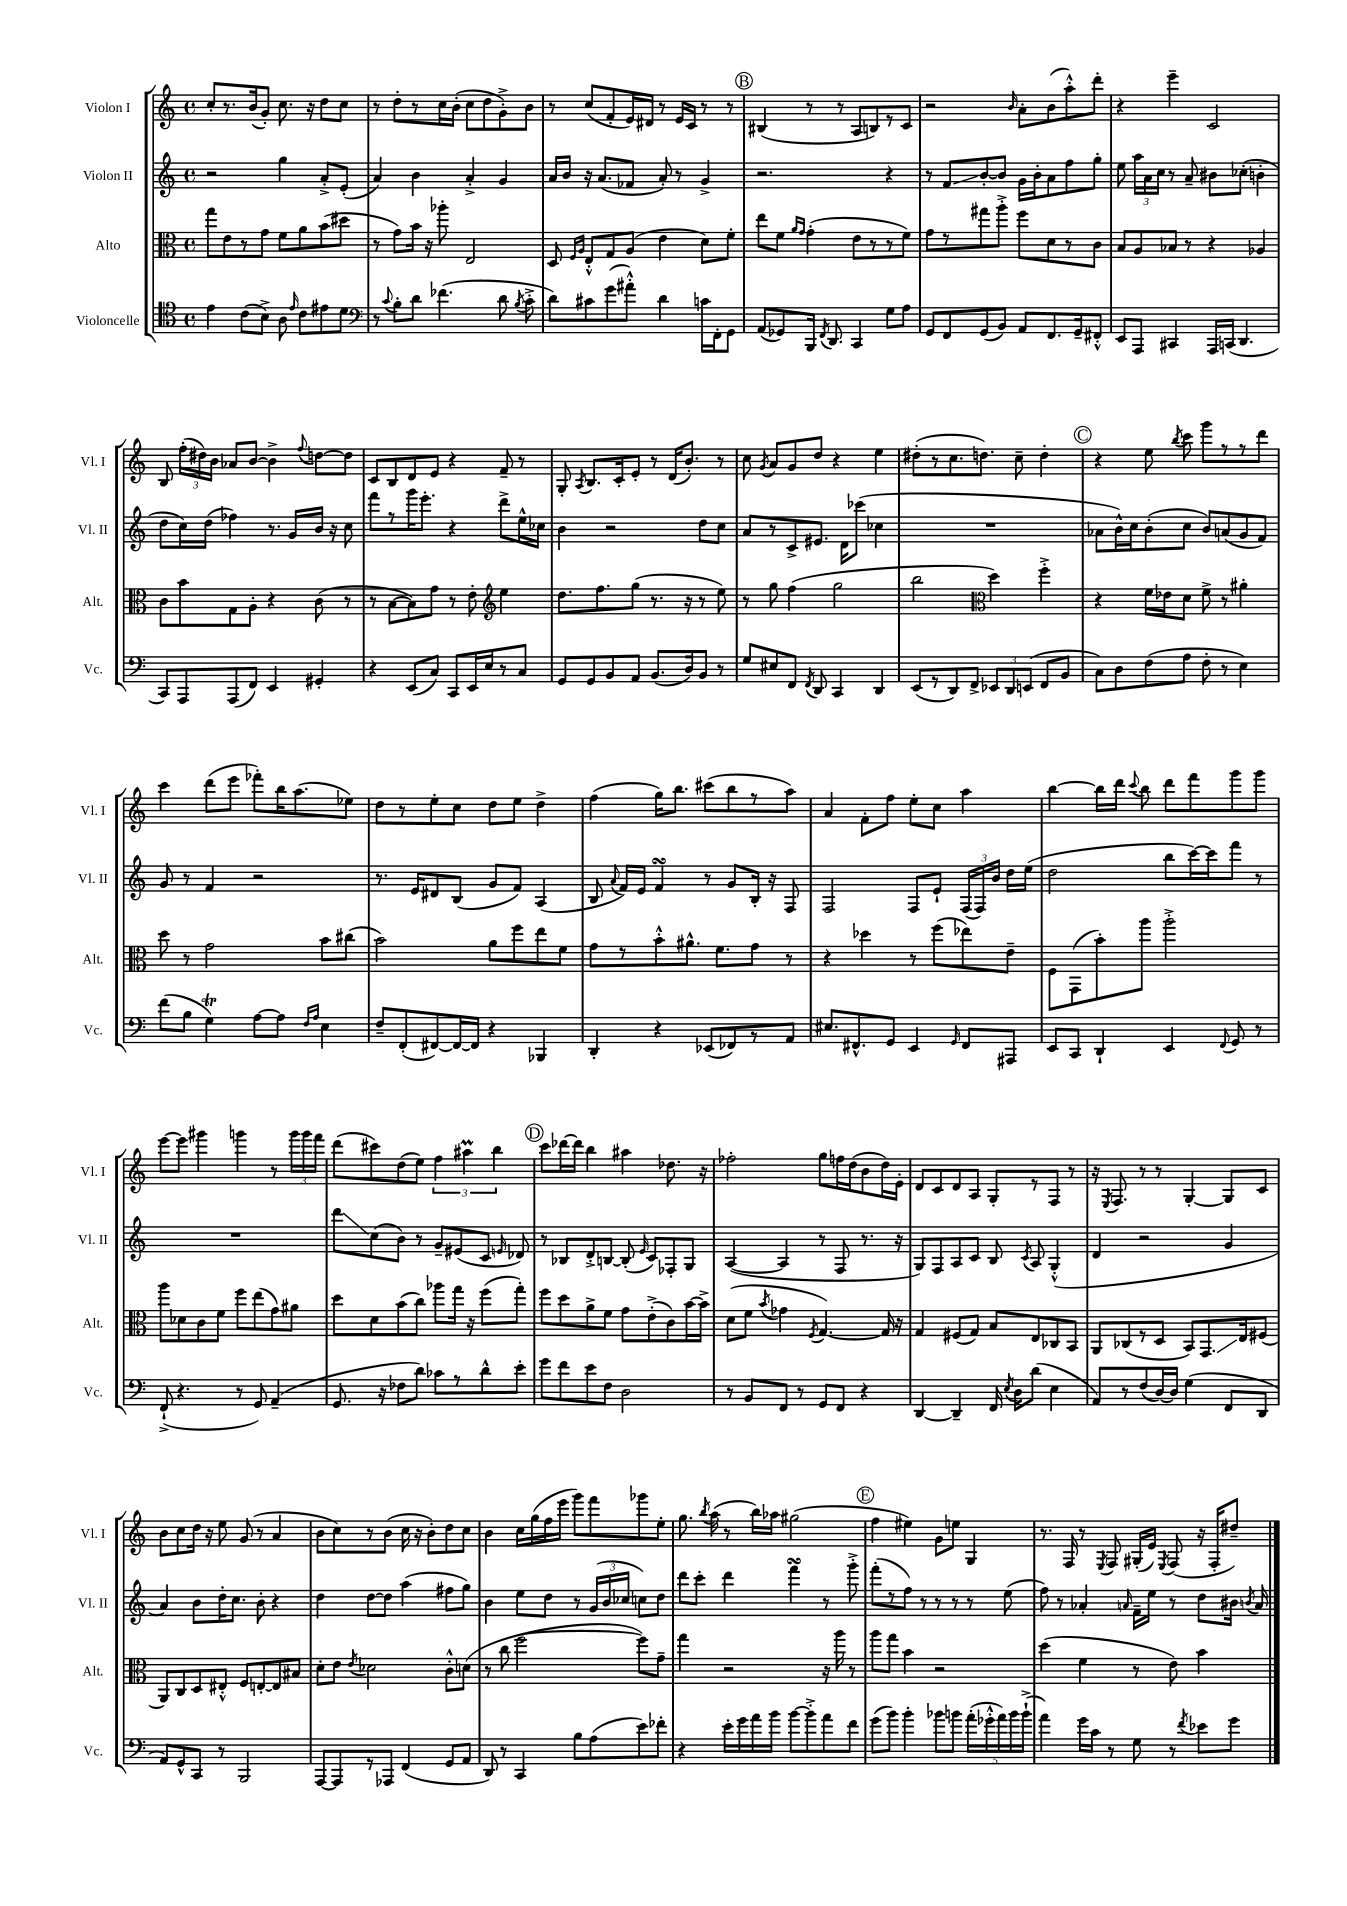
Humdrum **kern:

**kern	**kern	**kern	**kern
*staff4	*staff3	*staff2	*staff1
*clefC4	*clefC3	*clefG2	*clefG2
*k[]	*k[]	*k[]	*k[]
*M4/4	*M4/4	*M4/4	*M4/4
*met(c)	*met(c)	*met(c)	*met(c)
4e	8gg	2r	8cc'
.	8e	.	8.r
(8c	8r	.	.
.	.	.	(16b
8B^)	8g	.	8g')
8A	8f	4gg	8.cc
16qqe	.	.	.
8c	8a	.	.
.	.	.	16r
8e#	(8b	8a'^	8dd
8d	8dd#	(8e'	8cc
=	=	=	=
*clefF4	*	*	*
8r	8r	4a)	8r
8qqc	.	.	.
8B'	8g)	.	8dd'
8d	16b	4b	8r
.	16r	.	.
(4.f-	8aa-'	.	16cc
.	.	.	(16b'
.	2E	4a'^	8cc
.	.	.	8dd
8d	.	4g	8g'^)
8qB	.	.	.
8c'^	.	.	8b
=	=	=	=
8d)	8D	16a	8r
.	.	16b	.
.	16qqF	.	.
.	16qqA	.	.
8c#	8E'^^	16r	(8cc
.	.	(8.a	.
(8g	8G	.	8f'
8a#'^^)	(8A	8f-	16e)
.	.	.	16d#
4d	4e	8a')	8r
.	.	8r	16e
.	.	.	16c
16c	8d)	4g^	8r
16FF'	.	.	.
8GG	8f'	.	8r
=	=	=	=
(8AA	8ee	2.r	(4B#
8GG-)	8f	.	.
.	16qqa	.	.
.	16qqg	.	.
16BBB	(4g'	.	8r
8qFF	.	.	.
8.DD	.	.	.
.	.	.	8r
4CC	8e	.	8A
.	8r	.	8B)
8G	8r	4r	8r
8A	8f)	.	8c
=	=	=	=
8GG	8g	8r	2r
8FF	8r	8f	.
(8GG	8gg#	[8b'	.
8BB)	8aa'^	8b]	.
.	.	.	16qqb
8AA	8ff	16g	8a'
.	.	16b'	.
8.FF	8d	8a	(8b
.	8r	8ff	8aa'^^)
16GG~	.	.	.
8FF#'^^	8c	8gg'	8ddd'
=	=	=	=
8EE	8B	8ee	4r
8AAA	8A	24aa	.
.	.	24a	.
.	.	24cc	.
4CC#	8B-	8r	4eee~
.	8r	8a~	.
16AAA	4r	8b#	2c
(16CC	.	.	.
4.DD	.	(8cc-'	.
.	4A-	4b'	.
=	=	=	=
8CC)	8c	8dd	8B
8AAA	8b	16cc)	(24ff'
.	.	.	24dd#)
.	.	(16dd	.
.	.	.	24b
(8AAA	8G	4ff-)	8a-
8FF)	8A'	.	[8b
4EE	4r	8.r	4b^]
.	.	16g	.
.	.	.	8qqff
4GG#'	(8c	16b	[8dd
.	.	16r	.
.	8r	8cc	8dd]
=	=	=	=
4r	8r	8fff	8c
.	[8B	8r	8B
(8EE	8B])	16ggg	8d
.	.	8.eee'	.
8C)	8g	.	8e
8CC	8r	4r	4r
16EE	8e'	.	.
16E	.	.	.
*	*clefG2	*	*
8r	4ee	8ddd^	8f~
8C	.	16ee^^	8r
.	.	16cc-	.
=	=	=	=
8GG	8.dd	4b	8G'
.	.	.	8qA
8GG	.	.	8.B
.	8.ff	.	.
8BB	.	2r	.
.	.	.	16c'
8AA	(8gg	.	8e'
(8.BB	8.r	.	8r
.	.	.	(16d
16D)	16r	.	8.b')
8BB	8r	8dd	.
8r	8ee)	8cc	8r
=	=	=	=
8G	8r	8a	8cc
.	.	.	8qg
8E#	8gg	8r	8a
8FF	(4ff	8c^	8g
8qFF	.	.	.
8DD	.	8.e#	8dd
4CC	2gg	.	4r
.	.	16d	.
.	.	(8ccc-	.
4DD	.	4cc-	4ee
=	=	=	=
(8EE	2bb	1r	(8dd#'
8r	.	.	8r
8DD)	.	.	8.cc
8FF^	.	.	.
.	.	.	8.dd)
*	*clefC3	*	*
12EE-	4dd)	.	.
12DD	.	.	.
.	.	.	8cc~
(12EE	.	.	.
8FF	4ff'^	.	4dd'
8BB	.	.	.
=	=	=	=
8C)	4r	8a-	4r
8D	.	16b^^)	.
.	.	16cc	.
(8F	16f	(8b'	8ee
.	16e-	.	.
.	.	.	8qbb
8A	8d	8cc	8ccc
8F'	8f^	8b)	8ggg
8r	8r	(8a	8r
4E)	4a#'	8g	8r
.	.	8f)	8ddd
=	=	=	=
(8f	8dd	8g	4ccc
8B	8r	8r	.
4G)	2g	4f	(8ddd
.	.	.	8eee
[8A	.	2r	8fff-')
8A]	.	.	16bb
.	.	.	(8.aa
16qqF	.	.	.
16qqA	.	.	.
4E	8b	.	.
.	(8cc#	.	8ee-)
=	=	=	=
8F~	2b)	8.r	8dd
(8FF'	.	.	8r
.	.	16e	.
[8FF#)	.	8d#	8ee'
16FF#_	.	(8B	8cc
16FF#]	.	.	.
4r	8a	8g	8dd
.	8ff	8f)	8ee
4BBB-	8ee	(4A	4dd^
.	8f	.	.
=	=	=	=
4DD'	8g	8B	(4ff
.	.	8qqa	.
.	8r	16f)	.
.	.	16e	.
4r	8b'^^	4f	16gg)
.	.	.	8.bb
.	8.a#^^	.	.
(8EE-	.	8r	(8ccc#
.	8.f	.	.
8FF-)	.	8g	8bb
8r	8g	16B'	8r
.	.	16r	.
8AA	8r	8F	8aa)
=	=	=	=
8.E#	4r	2F	4a
8.FF#^^	.	.	.
.	4dd-	.	8f'
8GG	.	.	8ff
4EE	8r	8F	8ee'
.	(8ff	8e`	8cc
16qqGG	.	.	.
8FF#	8ee-)	(24F	4aa
.	.	24F)	.
.	.	24b	.
8AAA#	8e~	16dd	.
.	.	(16ee	.
=	=	=	=
8EE	8F	2dd	[4bb
8CC	(8GG	.	.
4DD`	8b')	.	16bb]
.	.	.	16ddd
.	.	.	8qqccc
.	8aa	.	8bb
4EE	2aa'^	8bb	8ddd
.	.	[16ccc)	8fff
.	.	16ccc]	.
8qqFF	.	.	.
8GG	.	8fff	8ggg
8r	.	8r	8ggg
=	=	=	=
(8FF`^	8aa	1r	[8eee
4.r	8d-	.	8eee]
.	8c	.	4ggg#
.	8f	.	.
8r	8ff	.	4ggg
8GG)	(8ee	.	.
(4AA~	8g)	.	8r
.	8a#	.	24ggg
.	.	.	24ggg
.	.	.	24fff
=	=	=	=
8.GG	8dd	8ddd	(8ddd
.	8d	(8cc	8ccc#)
16r	.	.	.
8F-	(8b	8b)	(8dd
8d)	8cc)	8r	8ee)
8c-	8aa-	8g~	6ff
8r	16gg	(8e#	.
.	.	.	6aa#
.	16r	.	.
8d^^	(8ff	8c	.
.	.	.	6bb
.	.	16qqe	.
8e'	8gg')	8d-)	.
=	=	=	=
8g	8ff	8r	8ccc
8f	8dd	8B-	[16ddd-
.	.	.	16ddd-]
8e	8a^	8d'^	4bb
8F	8f	[8B	.
2D	8g	(8B']	4aa#
.	.	16qqe	.
.	(8e'^	8c)	.
.	8c)	8F-'	8.dd-
.	[16b	8G	.
.	16b^]	.	16r
=	=	=	=
8r	(8d	([4A	2ff-'
8BB	8f	.	.
.	8qb	.	.
8FF	4g-	4A]	.
8r	.	.	.
.	8qF	.	.
8GG	[4.G)	8r	8gg
8FF	.	8F	16ff
.	.	.	(16dd
4r	.	8.r	8b
.	16G]	.	16dd)
.	16r	16r	16e'
=	=	=	=
[4DD	4G	8G)	8d
.	.	8F	8c
4DD~]	(8F#	8A	8d
.	8G)	8c	8A
16FF	8B	8B	8G'
8qE	.	.	.
16D	.	.	.
.	.	8qc	.
(8d	8E	8A	8r
4E	8C-	(4G'^^	8F
.	8BB	.	8r
=	=	=	=
8AA)	8AA	4d	16r
.	.	.	8qE
.	.	.	8.F
8r	(8C-	.	.
(8F	8r	2r	8r
[16D)	8D	.	8r
16D]	.	.	.
(4G	8BB)	.	[4G'
.	8.GG	.	.
8FF	.	4g	8G]
.	16E	.	.
8DD	(8F#	.	8c
=	=	=	=
8AA)	8AA)	4a)	8b
8GG^^	8C	.	8cc
8CC	8D	8b	16dd
.	.	.	16r
8r	8E#'^^	16dd'	8ee
.	.	8.cc	.
2BBB	8F	.	(8g
.	[8E'	8b'	8r
.	8E]	4r	4a
.	8B#	.	.
=	=	=	=
[8AAA	8d'	4dd	8b
8AAA]	8e	.	8cc)
.	8qe	.	.
8r	2d-	[8dd	8r
8AAA-	.	8dd]	(8b
(4FF	.	(4aa	16cc
.	.	.	16r
.	.	.	8b')
8GG	8c'^^	8ff#	8dd
8AA	(8d	8gg)	8cc
=	=	=	=
8DD)	8r	4b	4b
8r	8cc	.	.
4CC	[2ff	8ee	16cc
.	.	.	(16gg
.	.	8dd	16ff
.	.	.	16eee
8B	.	8r	8ggg)
(8A	.	(24g	8fff
.	.	24b	.
.	.	24cc-	.
8e)	8ff])	8cc)	8ggg-
8f-'	8g~	8dd	8ee'
=	=	=	=
4r	4gg	8ddd	8.gg
.	.	8ccc'	.
.	.	.	8qbb
.	.	.	(16aa
16e'	2r	4ddd	8r
16g	.	.	.
16a	.	.	16bb)
16b	.	.	16aa-
[8b	.	4fff	(2gg#
8b'^]	.	.	.
8a	16r	8r	.
.	16aa	.	.
8f	8r	8ggg'^	.
=	=	=	=
(8g	8aa	(8fff'	4ff
8b)	8gg	8r	.
4b'	4b	8ff)	4ee#)
.	.	8r	.
8b-	2r	8r	8g
8b	.	8r	8ee
(20a'	.	8r	4G
20g-'^^	.	.	.
20a)	.	.	.
.	.	(8ee	.
20b	.	.	.
(20b`^	.	.	.
=	=	=	=
4a)	(4dd	8ff)	8.r
.	.	8r	.
.	.	.	16F
16g	4f	4a-'	8r
16c	.	.	.
.	.	.	8qE
8r	.	.	8F
.	.	16qqa	.
8G	8r	16f~	(16G#'
.	.	16ee	16e)
.	.	.	8qE
8r	8e)	8r	(8F
8qf	.	.	.
8e-	4b	8dd	16r
.	.	.	16F'
8g	.	16b#	8dd#~)
.	.	8qb	.
.	.	16a	.
==	==	==	==
*-	*-	*-	*-
